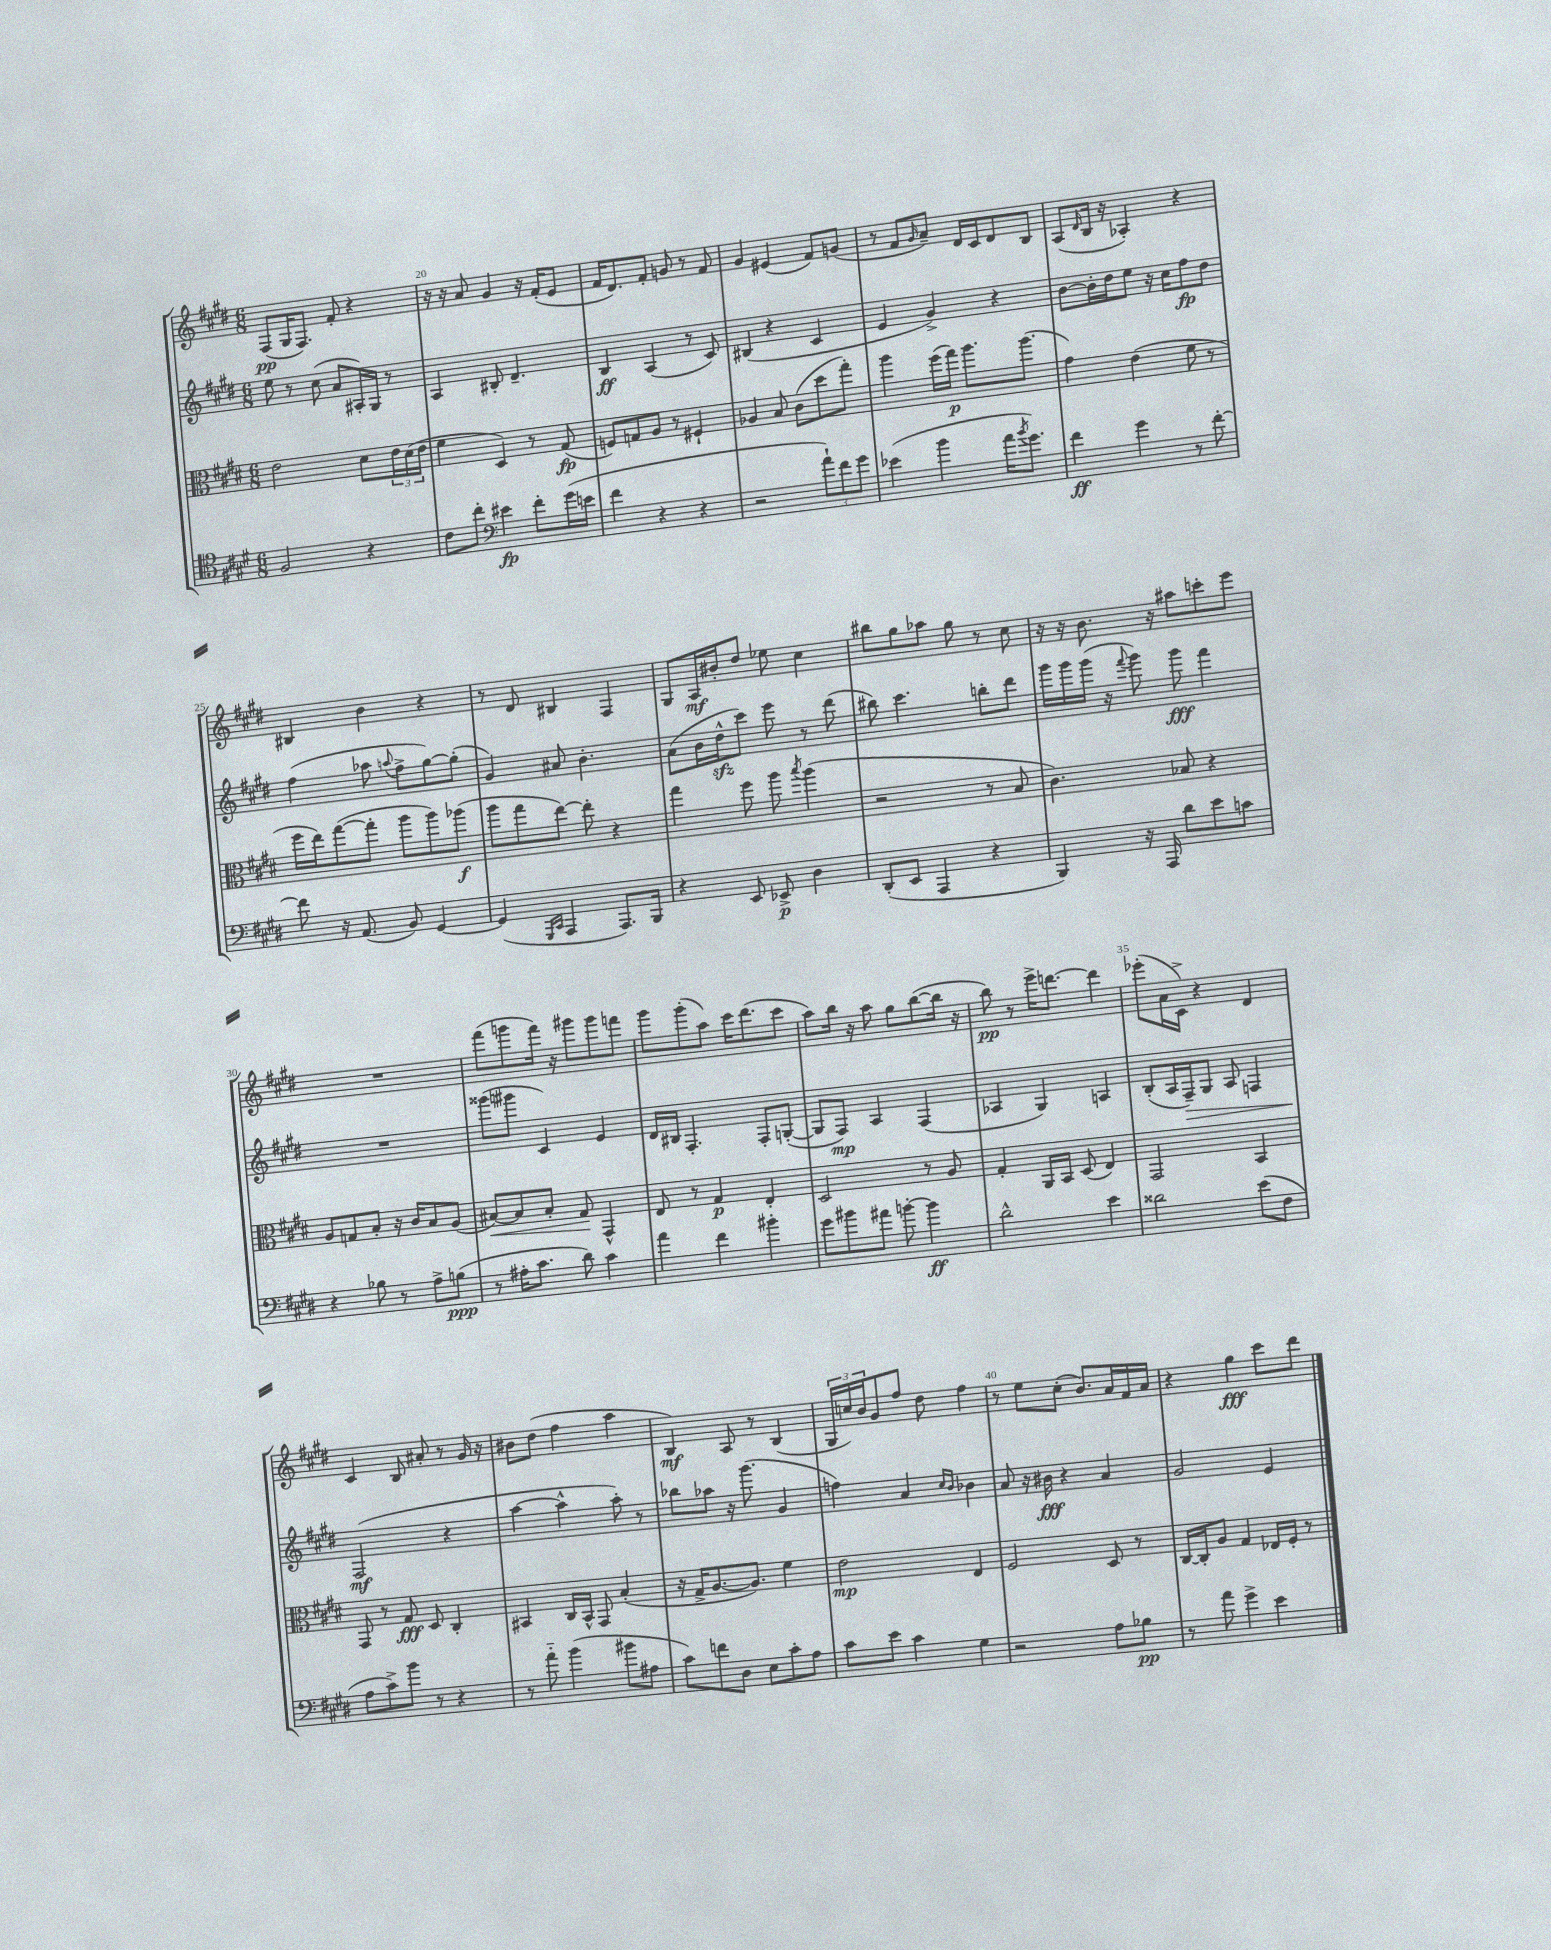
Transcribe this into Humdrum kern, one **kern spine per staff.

**kern	**dynam	**kern	**dynam	**kern	**dynam	**kern	**dynam
*part4	*part4	*part3	*part3	*part2	*part2	*part1	*part1
*staff4	*staff4	*staff3	*staff3	*staff2	*staff2	*staff1	*staff1
*clefC4	*	*clefC3	*	*clefG2	*	*clefG2	*
*k[f#c#g#d#]	*	*k[f#c#g#d#]	*	*k[f#c#g#d#]	*	*k[f#c#g#d#]	*
*M6/8	*	*M6/8	*	*M6/8	*	*M6/8	*
=19	=19	=19	=19	=19	=19	=19	=19
2F#/	.	2e\	.	8ee\	.	(8F#/L	pp
.	.	.	.	8r	.	16G#/K	.
.	.	.	.	.	.	8.F#/J)	.
.	.	.	.	(8cc#\	.	.	.
.	.	.	.	8a/L	.	8f#'/	.
4r	.	8d#\L	.	16A#X'/L)	.	4r	.
.	.	.	.	16G#/JJ	.	.	.
.	.	24e\L	.	8r	.	.	.
.	.	(24d#\	.	.	.	.	.
.	.	24e\JJ	.	.	.	.	.
=20	=20	=20	=20	=20	=20	=20	=20
8c#\L	.	4f#\	.	4A/	.	16r	.
.	.	.	.	.	.	16r	.
8cc#'\J	.	.	.	.	.	8a/	.
*clefF4	*	*	*	*	*	*	*
4e#X\	fp	4D#/)	.	8B#X'/	.	4g#/	.
.	.	.	.	4.d#~/	.	.	.
8f#'\L	.	8r	.	.	.	16r	.
.	.	.	.	.	.	(16f#'/KL	.
(16g#\L	.	(8G#/	fp	.	.	8e/J	.
16en\JJ	.	.	.	.	.	.	.
=21	=21	=21	=21	=21	=21	=21	=21
4f#\	.	8Fn/L)	.	4B/	ff	16f#/KL	.
.	.	.	.	.	.	8.d#/)	.
.	.	8Gn/	.	.	.	.	.
4r	.	8A/J	.	(4A/	.	8f#'/J	.
.	.	8r	.	.	.	8gn/	.
4r	.	4F#X`/	.	8r	.	8r	.
.	.	.	.	8c#/)	.	8f#/	.
=22	=22	=22	=22	=22	=22	=22	=22
2r	.	4A-X/	.	(4B#X/	.	4g#/	.
.	.	8B/	.	4r	.	(4e#X/	.
.	.	(8c#\L	.	.	.	.	.
12a`\L)	.	8dd#\	.	4c#/	.	8f#/L)	.
12f#\	.	.	.	.	.	.	.
.	.	8gg#'\J)	.	.	.	(8gn/J	.
12g#\J	.	.	.	.	.	.	.
=23	=23	=23	=23	=23	=23	=23	=23
(4e-X\	.	4aa\	.	4e/	.	8r	.
.	.	.	.	.	.	8f#/L	.
.	.	.	.	.	.	16qqg#/	.
4b\	.	(16ff#\LL	.	4g#^/)	.	8a~/J)	.
.	.	16gg#\JJ)	p	.	.	.	.
.	.	8.aa\L	.	.	.	16d#/LL	.
.	.	.	.	.	.	16c#/J	.
16a\KL	.	.	.	4r	.	8d#/	.
8qb/	.	.	.	.	.	.	.
8.g#\J)	.	(8.aa\J	.	.	.	.	.
.	.	.	.	.	.	8B/J	.
=24	=24	=24	=24	=24	=24	=24	=24
4f#\	ff	4g#\)	.	[8b\L	.	(8A/L	.
.	.	.	.	.	.	16qqd#/	.
.	.	.	.	16b'\L]	.	16B/Jk	.
.	.	.	.	16dd#\J	.	16r	.
4g#\	.	(4e\	.	8ee\J	.	4A-X'/)	.
.	.	.	.	16r	.	.	.
.	.	.	.	16cc#\KL	.	.	.
8r	.	8f#\	.	8ff#\	fp	4r	.
[8f#'\	.	8r	.	8dd#\J	.	.	.
!!LO:LB:g=z
=25	=25	=25	=25	=25	=25	=25	=25
8f#\]	.	16ff#\LL	.	(4ff#\	.	4B#X/	.
.	.	16ee\J)	.	.	.	.	.
16r	.	([8gg#\	.	.	.	.	.
(8.AA/	.	.	.	.	.	.	.
.	.	8gg#'\J]	.	8aa-X\	.	4b\	.
.	.	.	.	8qqaan/	.	.	.
8BB/)	.	8aa\L	.	8ff#^\L	.	.	.
[4GG#/	.	8aa\)	.	[8gg#\)	.	4r	.
.	.	(8aa-X\J	f	(8gg#'\J]	.	.	.
=26	=26	=26	=26	=26	=26	=26	=26
(4GG#/]	.	8aa\L	.	4g#/)	.	8r	.
.	.	8gg#\	.	.	.	8d#/	.
16qqGGG#/LL	.	.	.	.	.	.	.
16qqCC#/JJ	.	.	.	.	.	.	.
4AAA/	.	[8ee\J)	.	8a#X/	.	4B#X/	.
.	.	8ee'\]	.	4.b'\	.	.	.
8.AAA/L)	.	4r	.	.	.	4F#/	.
16BBB/Jk	.	.	.	.	.	.	.
=27	=27	=27	=27	=27	=27	=27	=27
4r	.	4gg#\	.	(8a\L	.	8G#/L	.
.	.	.	.	16b\L	.	16A/L	mf
.	.	.	.	16dd#zz^^\J	.	16b#X'/J	.
8EE/	.	8ff#\	.	8ccc#\J)	.	8dd#/J	.
8EE-X^/	p	8aa\	.	8eee\	.	8ee-X\	.
.	.	8qbb/	.	.	.	.	.
4D#\	.	(4aa\	.	8r	.	4cc#\	.
.	.	.	.	(8ddd#\	.	.	.
=28	=28	=28	=28	=28	=28	=28	=28
(8DD#'/L	.	2r	.	8bb#X\)	.	8bb#X\L	.
8EE/J	.	.	.	4.ccc#\	.	8gg#\	.
4AAA/	.	.	.	.	.	8aa-X\J	.
.	.	.	.	.	.	8gg#\	.
4r	.	8r	.	8bbn'\L	.	8r	.
.	.	8B/	.	8ddd#\J	.	8cc#\	.
=29	=29	=29	=29	=29	=29	=29	=29
4BBB/)	.	4.c#\)	.	16ggg#\LL	.	16r	.
.	.	.	.	16ggg#\	.	16r	.
.	.	.	.	(16ggg#\JJ	.	8.b\	.
.	.	.	.	16r	.	.	.
.	.	.	.	8qqfff#/	.	.	.
16r	.	.	.	8ggg#\)	.	.	.
16AAA/	.	.	.	.	.	16r	.
8d#\L	.	8B-X/	.	8ggg#\	fff	8aa#X\L	.
8e\	.	4r	.	4fff#\	.	8cccn'\	.
8cn\J	.	.	.	.	.	8eee\J	.
!!LO:LB:g=z
=30	=30	=30	=30	=30	=30	=30	=30
4r	.	8A/L	.	2.r	.	2.r	.
.	.	8Gn/	.	.	.	.	.
8B-X\	.	8B'/J	.	.	.	.	.
8r	.	16r	.	.	.	.	.
.	.	16c#/KL	.	.	.	.	.
8A^\L	.	8B/	.	.	.	.	.
(8Bn\J	ppp	(8A/J	.	.	.	.	.
=31	=31	=31	=31	=31	=31	=31	=31
!	!	!	!LO:HP:b	!	!	!	!
8r	.	[8B#X/L)	<	(8ggg##X\L	.	(8fff#\L	.
16A#X'\KL	.	8B#/]	.	8ggg#X\J	.	8gggn\	.
8.c#\J	.	.	.	.	.	.	.
.	.	8B#'/J	.	4c#/)	.	16fff#\Jk)	.
.	.	.	.	.	.	16r	.
8d#\)	.	8G#/	.	.	.	8ggg#X\L	.
4c#\	.	4GG#^^/	[	4e/	.	8ggg#\	.
.	.	.	.	.	.	8fffn\J	.
=32	=32	=32	=32	=32	=32	=32	=32
4a\	.	8E/	.	16d#/LL	.	8ggg#\L	.
.	.	.	.	16B#X/JJ	.	.	.
.	.	8r	.	4.F#'/	.	(8ggg#'\	.
4f#\	.	4G#/	p	.	.	8aa\J)	.
.	.	.	.	.	.	16ccc#\KL	.
.	.	.	.	.	.	(8.ddd#\	.
4b#X'\	.	4E'/	.	8F#'/L	.	.	.
.	.	.	.	([8Gn'/J	.	8ccc#\J	.
=33	=33	=33	=33	=33	=33	=33	=33
8g#\L	.	2D#/	.	8G/L]	.	8aa\L)	.
8b#X\	.	.	.	8F#/J)	mp	16bb\Jk	.
.	.	.	.	.	.	16r	.
8a#X\J	.	.	.	4A/	.	8aa\	.
[8bn'\	.	.	.	.	.	8gg#\L	.
4b\]	ff	8r	.	(4F#/	.	([8bb\	.
.	.	8A/	.	.	.	16bb\Jk]	.
.	.	.	.	.	.	16r	.
=34	=34	=34	=34	=34	=34	=34	=34
2d#^^\	.	4G#'/	.	4A-X/	.	8bb\)	pp
.	.	.	.	.	.	8r	.
.	.	16AA/LL	.	4G#/)	.	16eee^\KL	.
.	.	16BB/JJ	.	.	.	[8.dddn\J	.
.	.	(8D#/	.	.	.	.	.
4e\	.	4E/)	.	4An/	.	4ddd\]	.
=35	=35	=35	=35	=35	=35	=35	=35
2d##X\	.	2GG#/	.	(8B'/L	.	(8eee-X'\L	.
.	.	.	.	16A/L	.	16a\L	.
!	!	!	!	!	!LO:HP:b	!	!
.	.	.	.	16F#~/J)	>	16c#^\JJ)	.
.	.	.	.	8G#/J	.	4r	.
.	.	.	.	8A/	.	.	.
(8e\L	.	4BB/	.	4Fn/	.	4d#/	.
8F#\J	.	.	.	.	.	.	.
!!LO:LB:g=z
=36	=36	=36	=36	=36	=36	=36	=36
8A\L	.	8GG#/	.	(2F#/	mf	4c#/	.
8c#^\)	.	8r	.	.	.	.	.
8b\J	.	8G#/	fff	.	.	8B/	.
8r	.	8D#/	.	.	.	8a#X'/	.
4r	.	4C#'/	.	4r	]	8r	.
.	.	.	.	.	.	16g#/	.
.	.	.	.	.	.	16r	.
=37	=37	=37	=37	=37	=37	=37	=37
8r	.	4BB#X/	.	[4aa\	.	8b#X\L	.
8a\	.	.	.	.	.	(8dd#\J	.
(4b\	.	16C#/LL	.	4aa^^\]	.	4ff#\	.
.	.	16BB#^^/JJ	.	.	.	.	.
.	.	8GG#/	.	.	.	.	.
8b#X\L	.	(4B'/	.	8aa'\)	.	4aa\	.
8A#X\J	.	.	.	8r	.	.	.
=38	=38	=38	=38	=38	=38	=38	=38
8c#\L)	.	16r	.	8bb-X\L	.	4B/)	mf
.	.	16G#^/KL	.	.	.	.	.
8fn\	.	[8.A/	.	8aa-X\J	.	.	.
8D#\J	.	.	.	16r	.	8A/	.
.	.	8.A/J])	.	(8.ggg#\	.	.	.
8E\L	.	.	.	.	.	8r	.
8c#'\	.	4f#\	.	4g#/	.	(4B/	.
8A\J	.	.	.	.	.	.	.
=39	=39	=39	=39	=39	=39	=39	=39
8c#\L	.	2e\	mp	4ffn\)	.	24G#/LL	.
.	.	.	.	.	.	24ccn/)	.
.	.	.	.	.	.	24b/J	.
8e\J	.	.	.	.	.	8g#/	.
4c#\	.	.	.	4a/	.	8ff#/J	.
.	.	.	.	.	.	8dd#\	.
.	.	.	.	16qqcc#/LL	.	.	.
.	.	.	.	16qqb/JJ	.	.	.
4G#\	.	4E/	.	4b-X\	.	4ff#\	.
=40	=40	=40	=40	=40	=40	=40	=40
2r	.	2F#/	.	8a/	.	8r	.
.	.	.	.	16r	.	8ee\L	.
.	.	.	.	16b#X\	fff	.	.
.	.	.	.	4r	.	(8cc#'\J	.
.	.	.	.	.	.	8.b/L)	.
8A\L	.	8D#/	.	4a/	.	.	.
.	.	.	.	.	.	16a/L	.
8B-X\J	pp	8r	.	.	.	16f#/	.
.	.	.	.	.	.	16a/JJ	.
=41	=41	=41	=41	=41	=41	=41	=41
8r	.	[16C#/LL	.	2g#/	.	4r	.
.	.	16C#'/J]	.	.	.	.	.
8a\	.	8A/J	.	.	.	.	.
4g#^\	.	4G#/	.	.	.	4gg#\	fff
4e\	.	16E-X/LL	.	4e/	.	8ccc#\L	.
.	.	16F#'/JJ	.	.	.	.	.
.	.	8r	.	.	.	8ddd#\J	.
==	==	==	==	==	==	==	==
*-	*-	*-	*-	*-	*-	*-	*-
